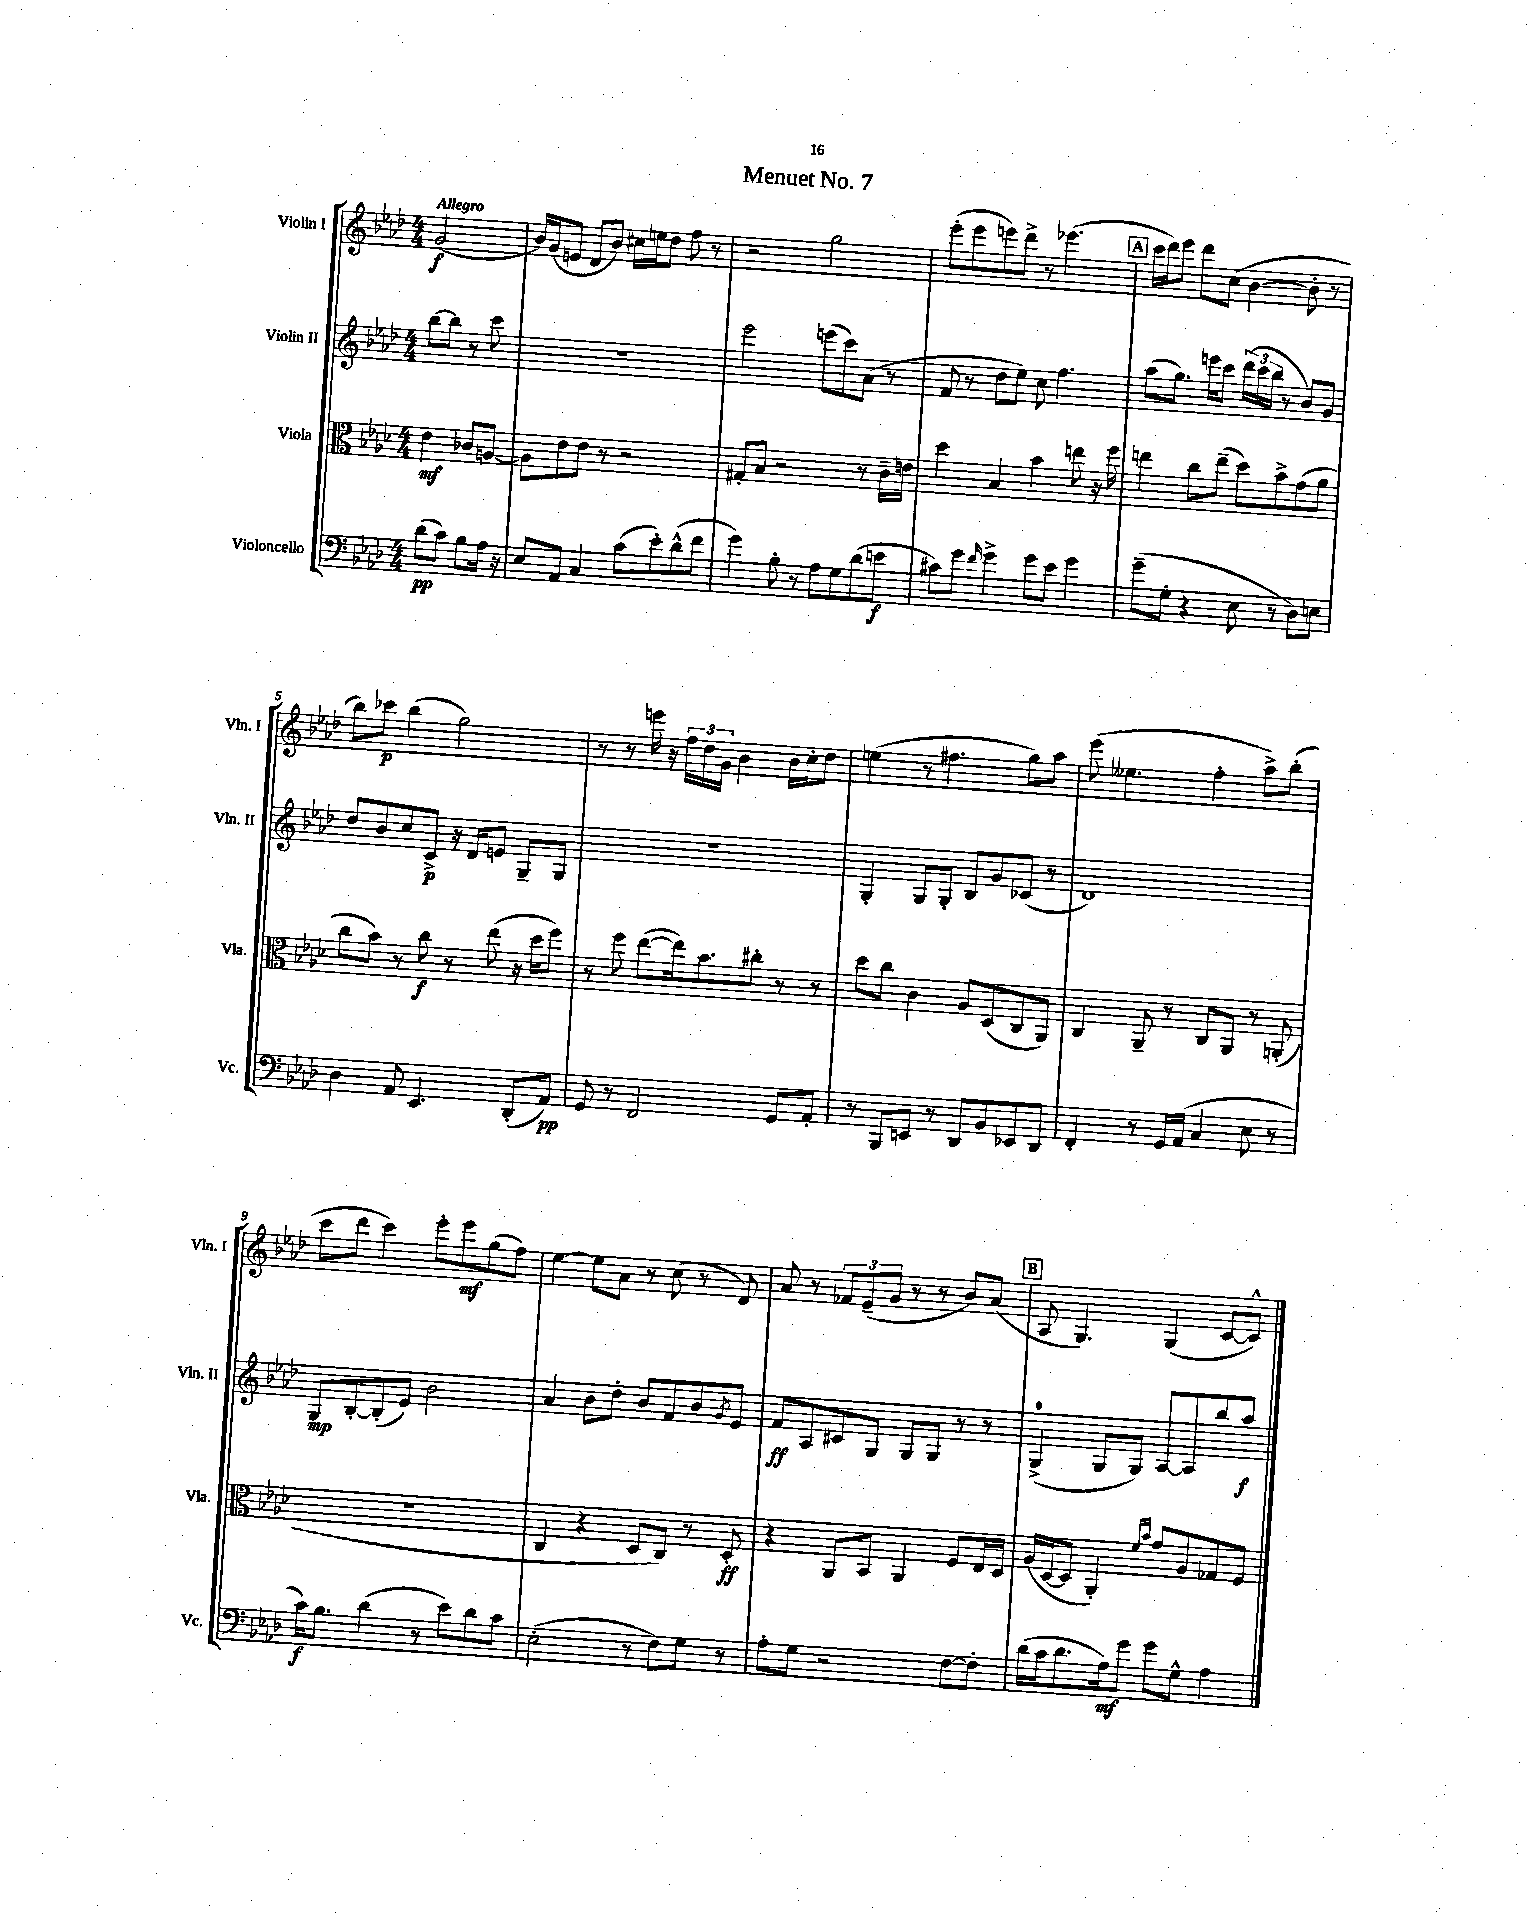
\header { title = "Menuet No. 7" }
<<
\new StaffGroup <<
\new Staff = "s0" \with { instrumentName = "Violin I" shortInstrumentName = "Vln. I" } {
    \clef treble \key aes \major \numericTimeSignature \time 4/4 \partial 2 \tempo "Allegro"
    g'2\f( |
    bes'16) g'16( e'8 des'8 bes'8) cis''16 e''16 des''8 f''8 r8 |
    r2 g''2 |
    ees'''8-.( ees'''8 e'''8) des'''8-> r8 ees'''4.( |
    \mark \markup { \box "A" } c'''16 des'''16) ees'''8 des'''8 c''8( bes'4~ bes'8-. r8 |
    bes''8) ces'''8\p bes''4( g''2) |
    r8 r8 e'''16 r16 \tuplet 3/2 { f''16 des''16 g'16 } bes'4 bes'16 c''16-. des''8 |
    e''4( r8 fis''4. g''8) aes''8 |
    ees'''8( eeses''4. f''4-. aes''8->) bes''8-.( |
    c'''8 des'''8 c'''4) ees'''8-. ees'''8\mf g''8( f''8) |
    ees''4~ ees''8 aes'8 r8 c''8( r8 des'8) |
    aes'8 r8 \tuplet 3/2 { fes'8 ees'8--( g'8 } r8 r8 bes'8) aes'8( |
    \mark \markup { \box "B" } aes8 g4.) g4( c'8~ c'8-^) \bar "|." |
}
\new Staff = "s1" \with { instrumentName = "Violin II" shortInstrumentName = "Vln. II" } {
    \clef treble \key aes \major \numericTimeSignature \time 4/4 \partial 2
    bes''8~ bes''8 r8 c'''8 |
    R1 |
    ees'''2 e'''8( c'''8) aes'8( r8 |
    f'8 r8 des''8 ees''8) c''8 f''4. |
    \mark \markup { \box "A" } aes''8( g''8.) e'''16 c'''8 \tuplet 3/2 { des'''16( c'''16 bes''16 } r8 bes'8) g'8 |
    des''8 bes'8 c''8 c'8->\p r16 des'16 e'8 g8-- g8 |
    r1 |
    g4-. g8 g8-. bes8 g'8 ces'8( r8 |
    des'1) |
    g8\mp bes8~-. bes8-.( ees'8) bes'2 |
    aes'4 bes'8 des''8-. bes'8 f'8 bes'8 \acciaccatura { g'8 } ees'8 |
    f'8\ff aes8 cis'8 g8 g8 g8 r8 r8 |
    \mark \markup { \box "B" } g4-0->( g8 g8) aes8~ aes8 bes''8 aes''8\f \bar "|." |
}
\new Staff = "s2" \with { instrumentName = "Viola" shortInstrumentName = "Vla." } {
    \clef alto \key aes \major \numericTimeSignature \time 4/4 \partial 2
    ees'4\mf ces'8 a8~ |
    a8 ees'8 ees'8 r8 r2 |
    gis8-. bes8 r2 r8 c'16-- e'16 |
    des''4 bes4 bes'4 e''8 r16 f''16 |
    \mark \markup { \box "A" } e''4 c''8 e''8--( des''8) bes'8-> g'8( aes'8 |
    c''8 bes'8) r8 c''8\f r8 ees''8( r16 des''16 f''8) |
    r8 f''8 ees''8~( ees''16) bes'8. cis''8-. r8 r8 |
    des''8 c''8 c'4 aes8 des8( c8 aes,8) |
    c4 aes,8-- r8 c8 aes,8 r8 a,8-.( |
    R1 |
    c4 r4 des8 c8) r8 des8-.\ff |
    r4 aes,8 bes,8 aes,4 f8 ees16 des16 |
    \mark \markup { \box "B" } aes16( des16~ des8 aes,4-.) \grace { f'16 bes'16 } g'8 aes8 ges8 f8 \bar "|." |
}
\new Staff = "s3" \with { instrumentName = "Violoncello" shortInstrumentName = "Vc." } {
    \clef bass \key aes \major \numericTimeSignature \time 4/4 \partial 2
    des'8\pp( c'8) bes8 aes16 r16 |
    ees8 aes,8 c4 c'8( ees'8-.) des'8-^( f'8 |
    g'4) bes8-. r8 aes8 g8 des'8( e'8\f |
    cis'8) g'8 \grace { f'16 } g'4-> g'8 ees'8 g'4 |
    \mark \markup { \box "A" } g'8--( g8-. r4 ees8 r8 des8) e8 |
    des4 aes,8 ees,4. des,8-.( aes,8\pp) |
    g,8 r8 f,2 g,8 aes,8-. |
    r8 bes,,8 e,8 r8 des,8 bes,8 ees,8 des,8 |
    f,4-. r8 g,16 aes,16( c4 ees8 r8 |
    c'16\f) bes8. des'4( r8 ees'8) des'8 c'8 |
    ees2-.( r8 f8) g8 r8 |
    aes8-. g8 r2 f8~ f8-. |
    \mark \markup { \box "B" } des'16( c'16 des'8. aes16\mf) g'8 g'8 g8-^ aes4 \bar "|." |
}
>>
>>
